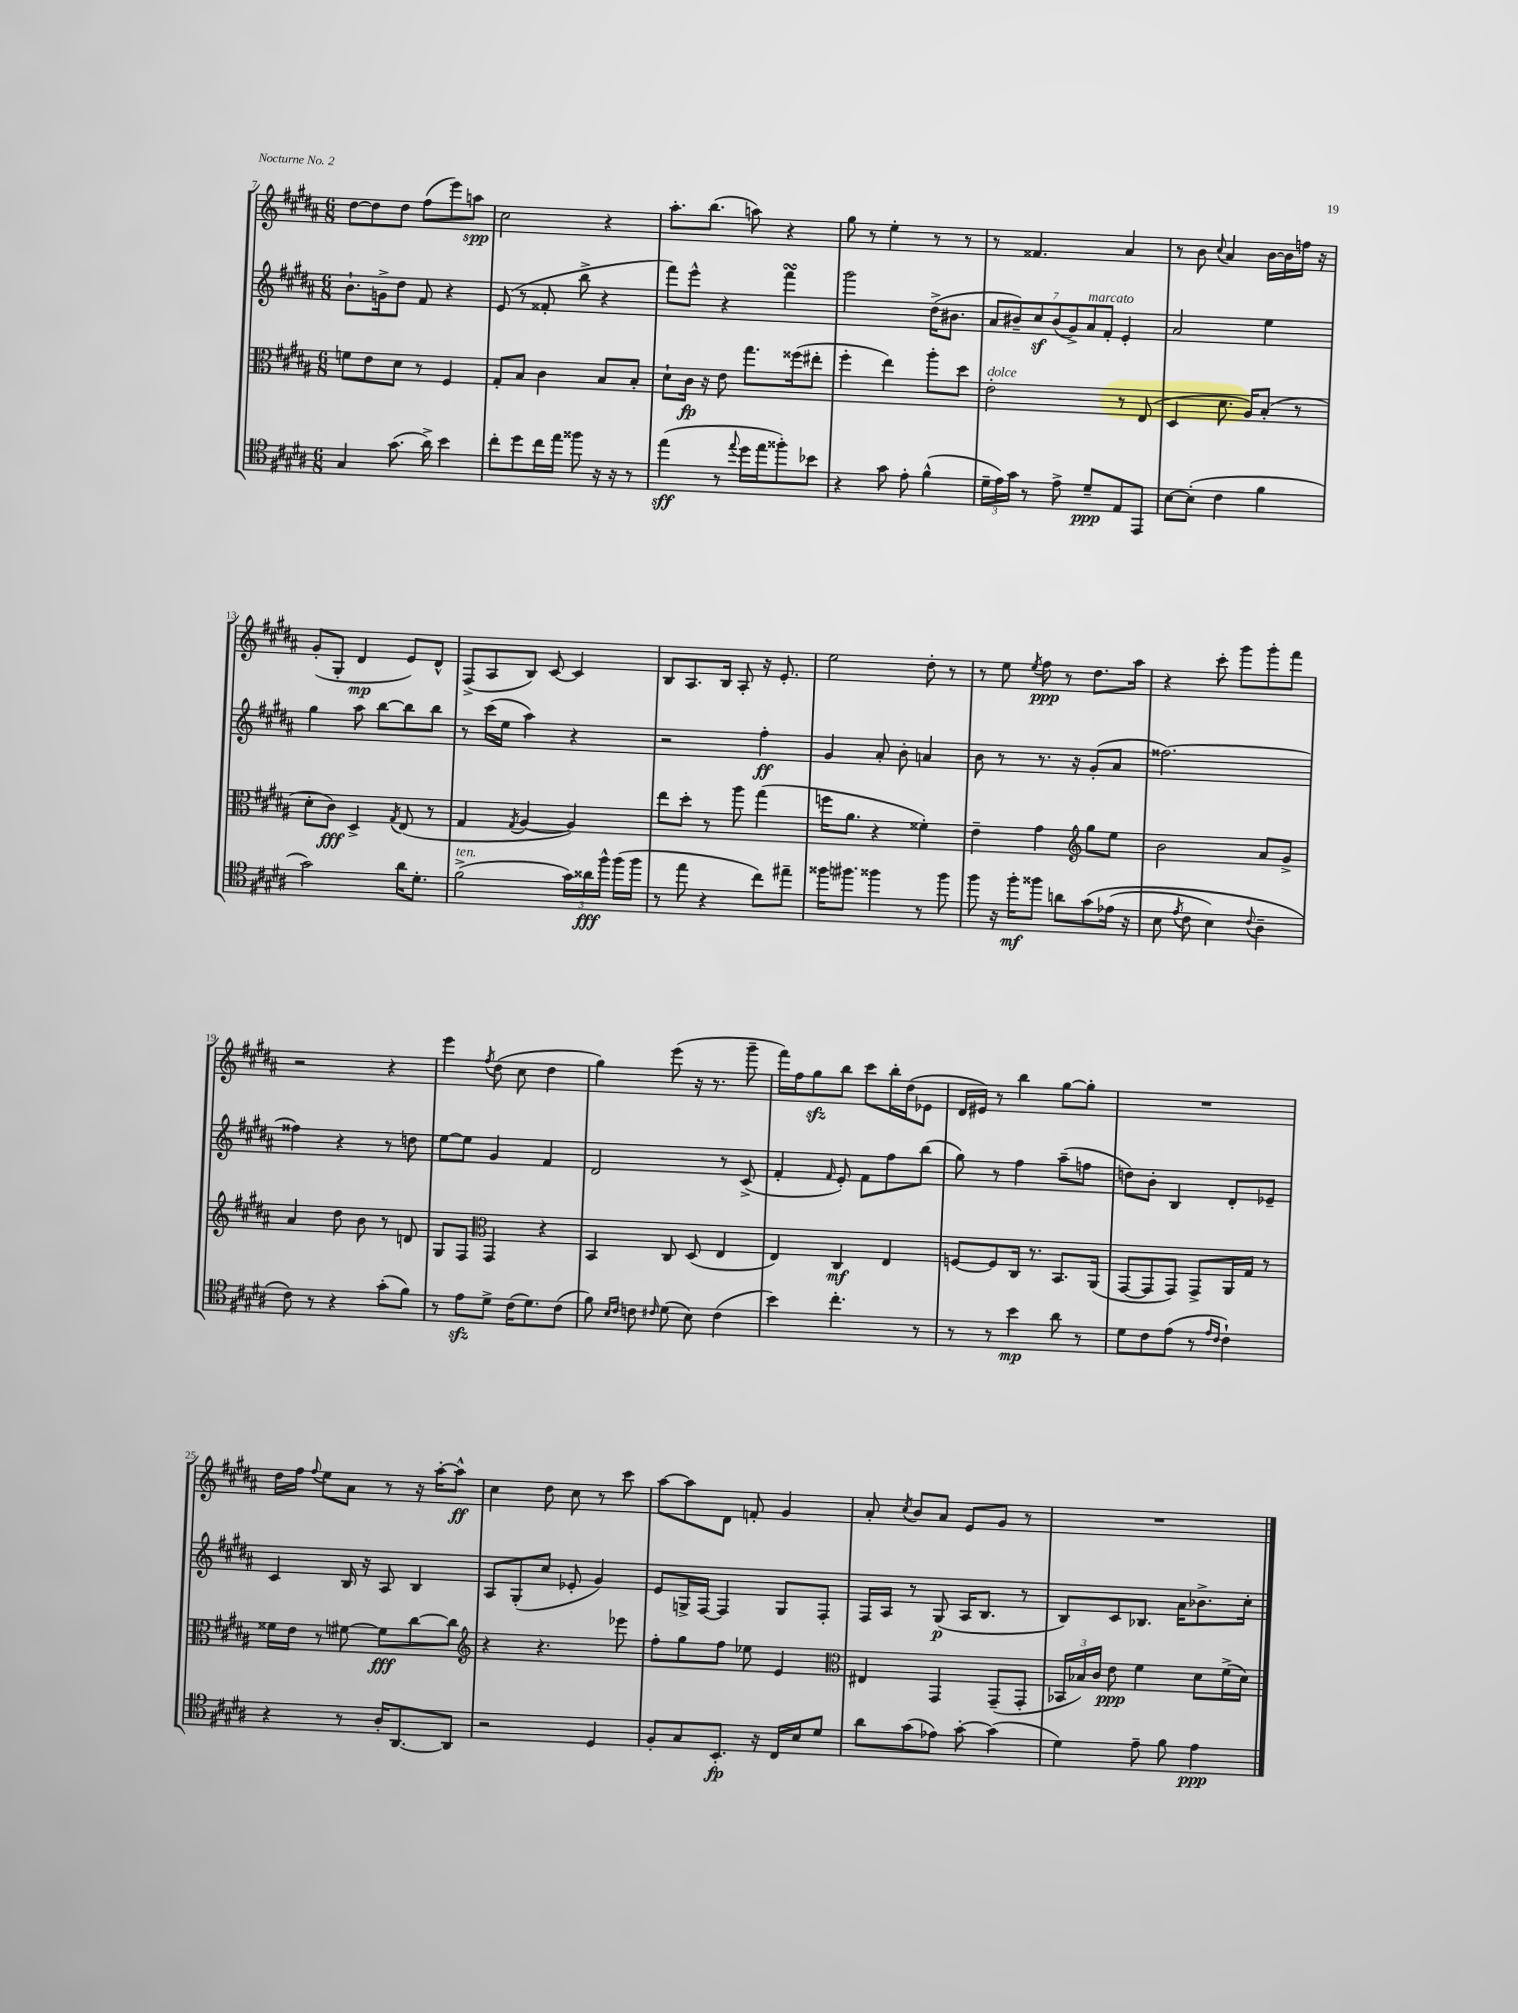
<<
\new StaffGroup <<
\new Staff = "s0" {
    \clef treble \key b \major \numericTimeSignature \time 6/8
    \autoBeamOff dis''8[~ dis''8 dis''8] fis''8[( e'''8) a''8]\spp |
    cis''2 r4 |
    ais''8.[-. b''8.]( a''8) r4 |
    gis''8 r8 e''4-. r8 r8 |
    r8 fisis'4. ais'4 |
    r8 b'8 \appoggiatura { cis''8 } ais'4 b'16[~ b'16 f''16] r16 |
    gis'8[-.( gis8]-. dis'4\mp e'8[) dis'8]-^ |
    fis8[->( ais8 b8]) cis'8~ cis'4 |
    b8[ ais8. b16] ais8-. r16 e'8.-. |
    e''2 dis''8-. r8 |
    r8 e''8 \acciaccatura { e''8 } fis''8\ppp r8 dis''8.[ ais''16] |
    r4 cis'''8-. gis'''8[ gis'''8-. fis'''8] |
    r2 r4 |
    e'''4 \acciaccatura { fis''8 } dis''8( cis''8 dis''4 |
    gis''4) e'''8( r16 r8. gis'''8-- |
    fis'''16[) fis''16 gis''8\sfz b''8] cis'''8[ b''16-. dis''16( ees'8] |
    dis'16[ eis'16]) r8 b''4 gis''8[~ gis''8]-. |
    R2. |
    dis''16[ fis''16] \appoggiatura { fis''8 } e''8[ ais'8] r8 r16 ais''16[~-. ais''8]-^\ff |
    cis''4 dis''8 cis''8 r8 cis'''8 |
    ais''8[~ ais''8 dis'8] f'8-. gis'4 |
    ais'8-. \acciaccatura { cis''8 } b'8[ ais'8] e'8[ gis'8] r8 |
    R2. \bar "|." |
}
\new Staff = "s1" {
    \clef treble \key b \major \numericTimeSignature \time 6/8
    \autoBeamOff b'8.[-! g'16-> dis''8] fis'8 r4 |
    e'8( r8 fisis'8-. b''8-> r4 |
    fis'''8[) e'''8]-^ r4 fis'''4\turn |
    gis'''2 dis''16[->( bis'8.] |
    \tuplet 7/4 { ais'8[ bis'8--) cis''8\sf bis'8( gis'8->) ais'8^\markup { \italic "marcato" } fis'8]-. } e'4-. |
    ais'2 e''4 |
    gis''4 ais''8 b''8[~ b''8 b''8] |
    r8 cis'''16[( e''16] ais''4) r4 |
    r2 fis''4-.\ff |
    gis'4 ais'8-. b'8-. a'4 |
    b'8 r8 r8. r16 gis'8[-.( ais'8] |
    fisis''2.~) |
    fisis''4 r4 r8 d''8 |
    e''8[~ e''8] gis'4 fis'4 |
    dis'2 r8 cis'8->( |
    fis'4-. \grace { fis'16 } e'8-.) fis'8[ fis''8 b''8]( |
    gis''8) r8 fis''4 ais''8[--( f''8] |
    d''8[) b'8]-. b4 dis'8[-. ees'8]-- |
    cis'4 b16 r16 ais8 b4 |
    ais8[ gis8-.( cis''8] ees'8-. gis'4) |
    e'8[ g16-> fis16]~ fis4 g8[ fis8]-. |
    fis16[ ais16] r8 gis8\p( ais16[ b8.] r8 |
    b8[) cis'8 bes8.] ais'16[ bes'8.-> cis''16]-. \bar "|." |
}
\new Staff = "s2" {
    \clef alto \key b \major \numericTimeSignature \time 6/8
    \autoBeamOff f'8[ e'8 dis'8] r8 fis4 |
    gis8[-. b8] cis'4 b8[ b8]-. |
    dis'8[-! cis'16]\fp r16 e'8 gis''8.[ fisis''16( eis''8]-. |
    fis''4-. e''4) ais''8[-. dis''8] |
    e'2-.^\markup { \italic "dolce" } r8 e8( |
    dis4 dis'8. ais16[) b8]-.( r8 |
    dis'8[-. cis'8]\fff) dis4-> \acciaccatura { gis8 } e8( r8 |
    gis4 \acciaccatura { gis8 } ais4~ ais4) |
    e''8[ dis''8]-. r8 ais''8 gis''4( |
    f''16[ ais'8.] r4 fisis'4-.) |
    e'4-- gis'4 \clef treble gis''8[ e''8] |
    b'2 ais'8[ gis'8]-> |
    ais'4 dis''8 b'8 r8 d'8 |
    gis8[ fis8] \clef alto gis,4 r4 |
    b,4 cis8 dis8( e4 |
    e4) cis4\mf e4 |
    f8[~ f8 cis16] r8. b,8.[ ais,16]( |
    gis,8[~ gis,8 gis,8]) gis,8[-> ais,16 gis16] r8 |
    fisis'16[ e'16] r8 fis'8~ fis'8[\fff cis''8~ cis''8] |
    \clef treble r4 r4. ees'''8 |
    fis''8[-. gis''8 fis''8] ees''8 e'4 |
    \clef alto eis4 gis,4 gis,8[--( gis,8]-. |
    \tuplet 3/2 { bes,16[ bes16) cis'16] } e'8\ppp fis'4 dis'8[ fis'16->( dis'16]) \bar "|." |
}
\new Staff = "s3" {
    \clef tenor \key b \major \numericTimeSignature \time 6/8
    \autoBeamOff gis4 gis'8.( ais'16->) b'4 |
    cis''8[-. dis''8 cis''16 e''16] fisis''8 r16 r16 r8 |
    e''4\sff( r8 \appoggiatura { e''8 } dis''16[ e''16 fisis''8-.) bes'8] |
    r4 gis'8 e'8-. fis'4-^( |
    \tuplet 3/2 { dis'16[-- e'16) gis'16] } r8 e'8-> dis'8[--\ppp e8 e,8] |
    b8[~ b8]-.( cis'4 fis'4 |
    gis'2) ais'16[ dis'8.]-. |
    fis'2->^\markup { \italic "ten." }( \tuplet 3/2 { gis'16[) aisis'16\fff fis''16]-^ } fis''16[( fis''16] |
    r8 e''8 r4 cis''8[) eis''8]-- |
    fisis''16[ fis''8.] fisis''4 r8 fisis''8 |
    fis''8 r16 fis''16[-.\mf fisis''8] a'8[ gis'8\( ees'16]( r16 |
    b8 \acciaccatura { e'8 } cis'8 b4) \appoggiatura { cis'8 } ais4-- |
    cis'8\) r8 r4 gis'8[-.( fis'8]) |
    r8 e'8[\sfz dis'8]-> cis'16[( dis'8.) cis'8]( |
    fis'8) \grace { b16[ cis'16] } c'8 \grace { cis'16 } dis'8( b8) cis'4( |
    b'4) cis''4.-. r8 |
    r8 r8 b'4\mp ais'8 r8 |
    dis'8[ cis'8 e'8]( r8 \grace { e'16[ cis'16] } cis'4-!) |
    r4 r8 ais16[-. ais,8.~ ais,8] |
    r2 dis4 |
    fis8[-. gis8 b,8.]-.\fp r16 cis16[ b16 dis'8] |
    ais'8[ gis'8( ees'8]) gis'8~-. gis'4( |
    dis'4) e'8-- fis'8 e'4\ppp \bar "|." |
}
>>
>>
\layout { \context { \Score currentBarNumber = #7 } }
